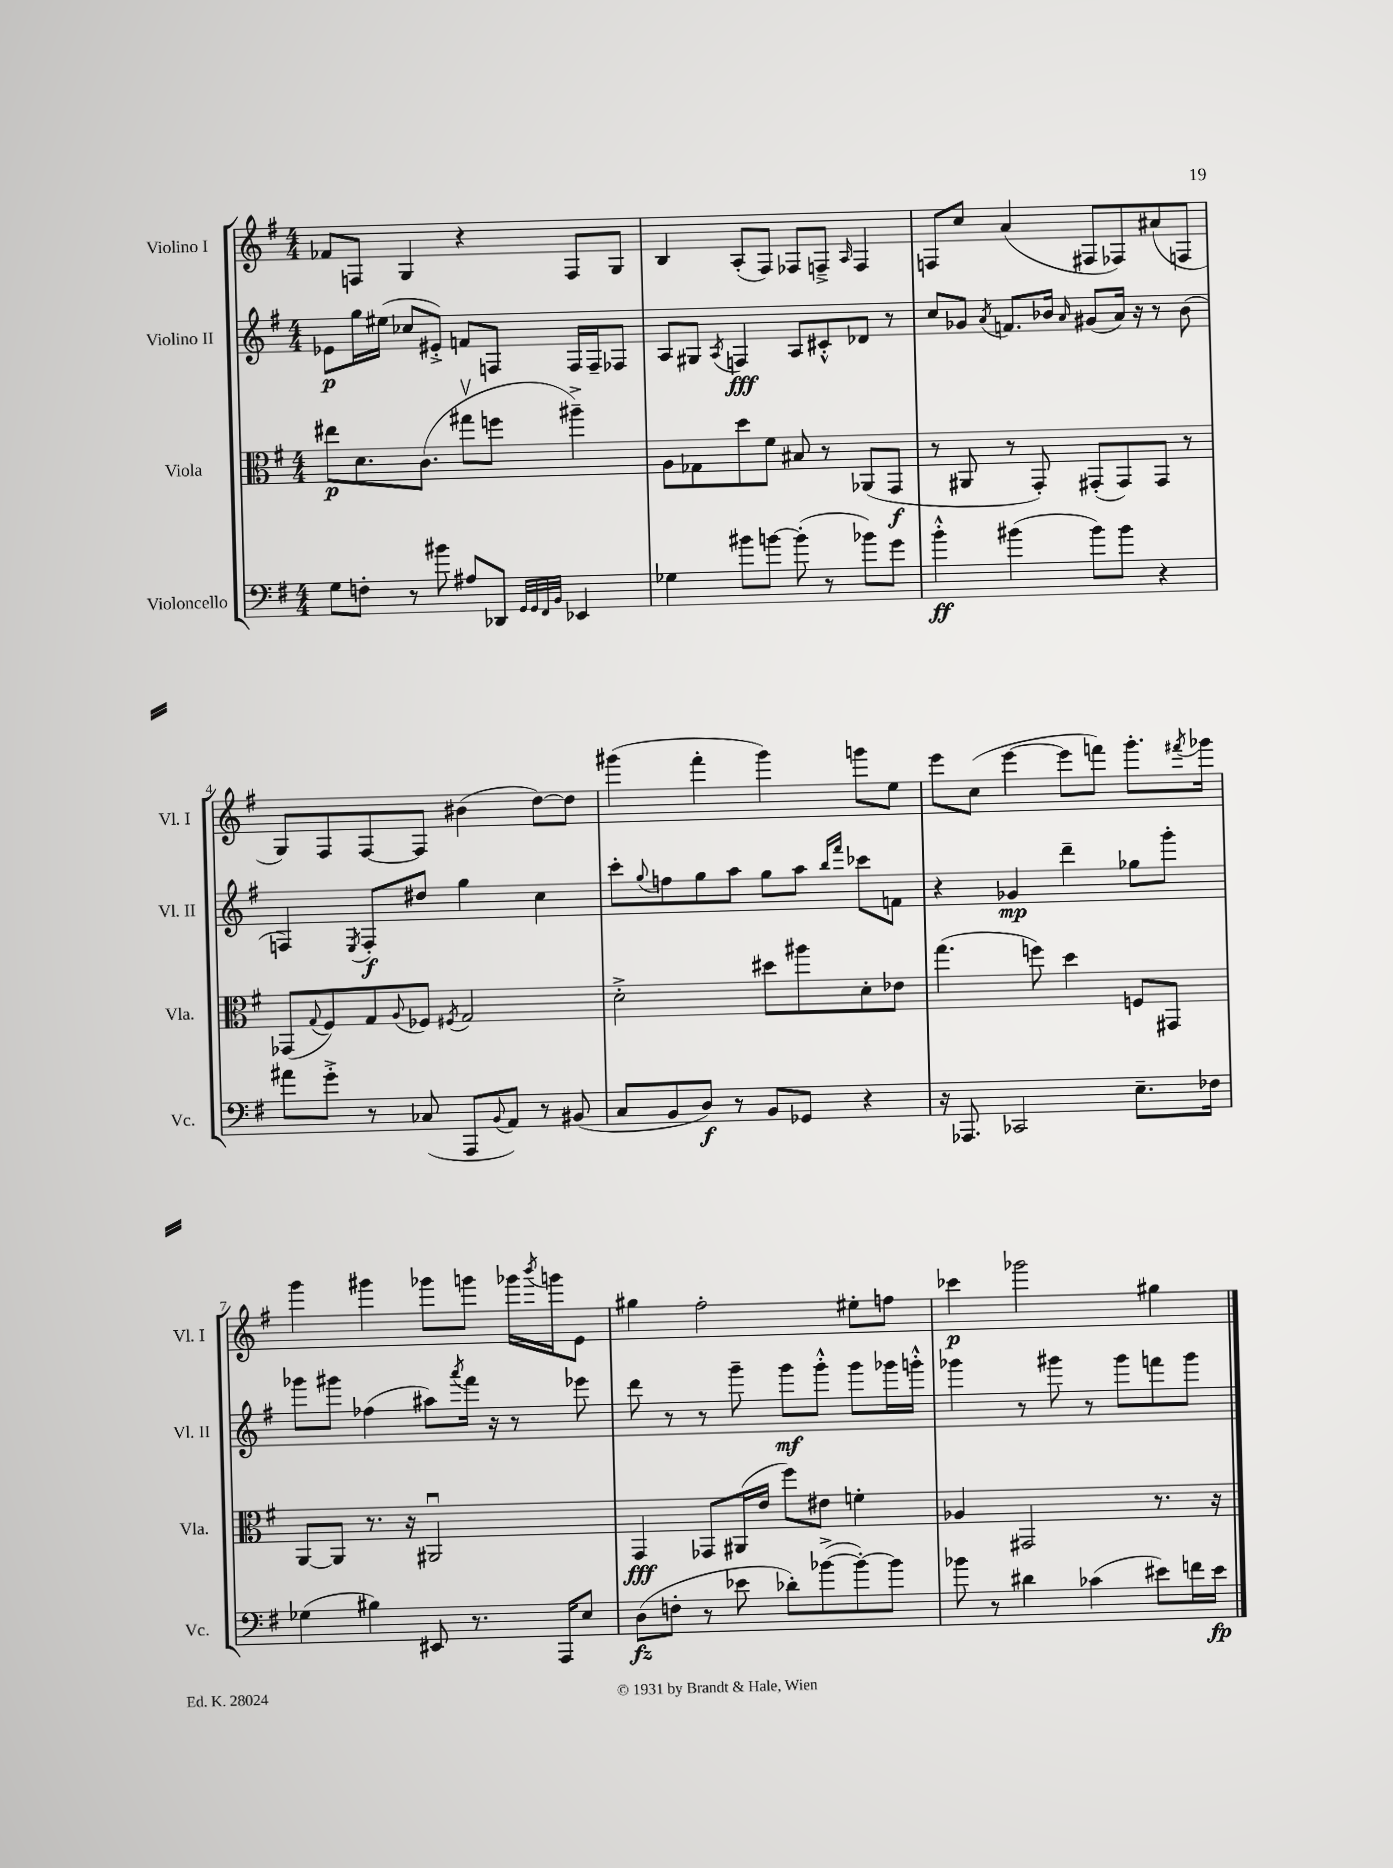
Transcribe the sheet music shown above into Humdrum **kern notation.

**kern	**kern	**kern	**kern
*staff4	*staff3	*staff2	*staff1
*clefF4	*clefC3	*clefG2	*clefG2
*k[f#]	*k[f#]	*k[f#]	*k[f#]
*M4/4	*M4/4	*M4/4	*M4/4
8G	8ee#	8e-	8f-
8F'	8.d	16gg	8F
.	.	(16ee#	.
8r	.	8cc-	4G
.	(8.c	.	.
8b#	.	8e#'^)	.
8A#	8gg#v	8f	4r
8DD-	8ff	8F	.
32qqGG	.	.	.
32qqGG	.	.	.
32qqFF#	.	.	.
32qqBB	.	.	.
4EE-	4aa#~^)	16F	8F
.	.	16F~	.
.	.	8F-	8G
=	=	=	=
4G-	8A	8A	4B
.	8G-	8G#	.
.	.	8qA	.
8b#	8dd	4F	(8A'
[8b	8f#	.	8F#)
(8b']	8B#	8A	8F-
8r	8r	8c#'^^	8F~^
.	.	.	16qqA
8b-)	(8AA-	8d-	4F
8g	8GG	8r	.
=	=	=	=
4b'^^	8r	8cc	8F
.	8AA#	8g-	8cc
.	.	8qa	.
(4b#	8r	8.f	(4a
.	8GG')	.	.
.	.	16b-	.
.	.	16qqa	.
8b#)	(8GG#'	(8g#	8F#
8b#	8GG#)	16a)	8F-)
.	.	16r	.
4r	8GG#	8r	(8a#
.	8r	(8b-	8F
=	=	=	=
8a#	(8GG-	4F)	8G)
.	8qqG	.	.
8g'^	8F#)	.	8F#
.	.	8qE	.
8r	8G	8F'	[8F#
.	8qqA	.	.
(8C-	8F-	8dd#	8F#]
.	8qF#	.	.
8AAA	2G	4gg	(4b#
8qqBB	.	.	.
8AA)	.	.	.
8r	.	4cc	[8dd)
(8BB#	.	.	8dd]
=	=	=	=
8C	2d'^	8ccc'	(4ggg#
.	.	8qqgg	.
8BB	.	8ff	.
8D)	.	8gg	4fff#'
8r	.	8aa	.
8BB	8dd#	8gg	4ggg#)
8GG-	8aa#	8aa	.
.	.	16qqbb	.
.	.	16qqfff#	.
4r	8d'	8ccc-	8ggg
.	8e-	8f	8ee
=	=	=	=
16r	(4.gg	4r	8eee
8.AAA-	.	.	.
.	.	.	(8cc
2CC-	.	4g-	[4eee
.	8ff)	.	.
.	4dd	4ddd~	8eee]
.	.	.	8fff)
8.E~	8F	8gg-	8.ggg'
.	8GG#	8ggg'	.
.	.	.	8qfff#
16F-	.	.	16ggg-
=	=	=	=
(4G-	[8AA	8ggg-	4ggg
.	8AA]	8ggg#	.
4B#)	8.r	(4ff-	4ggg#
.	16r	.	.
8EE#	2AA#u	8aa#)	8ggg-
.	.	8qaaa	.
8.r	.	16fff#	8ggg
.	.	16r	.
.	.	8r	16ggg-
.	.	.	8qbbb
16AAA	.	.	16ggg
8E	.	8eee-	8e
=	=	=	=
(8D	4GG	8ddd	4gg#
8F'	.	8r	.
8r	8GG-	8r	2ff#'
8e-	(16AA#	8ggg~	.
.	16e	.	.
8d-')	8ff#)	8ggg	.
([8b-^	8e#	8ggg'^^	.
8b-'_)	4f'	8ggg	8ee#'
8b-]	.	16ggg-	8ff
.	.	16ggg'^^	.
=	=	=	=
8b-	4A-	4ggg-	4ccc-
8r	.	.	.
4d#	2GG#	8r	2ggg-
.	.	8ggg#	.
(4c-	.	8r	.
.	.	8ggg#	.
8e#)	8.r	8fff	4gg#
16f	.	8ggg#	.
16e#	16r	.	.
==	==	==	==
*-	*-	*-	*-
